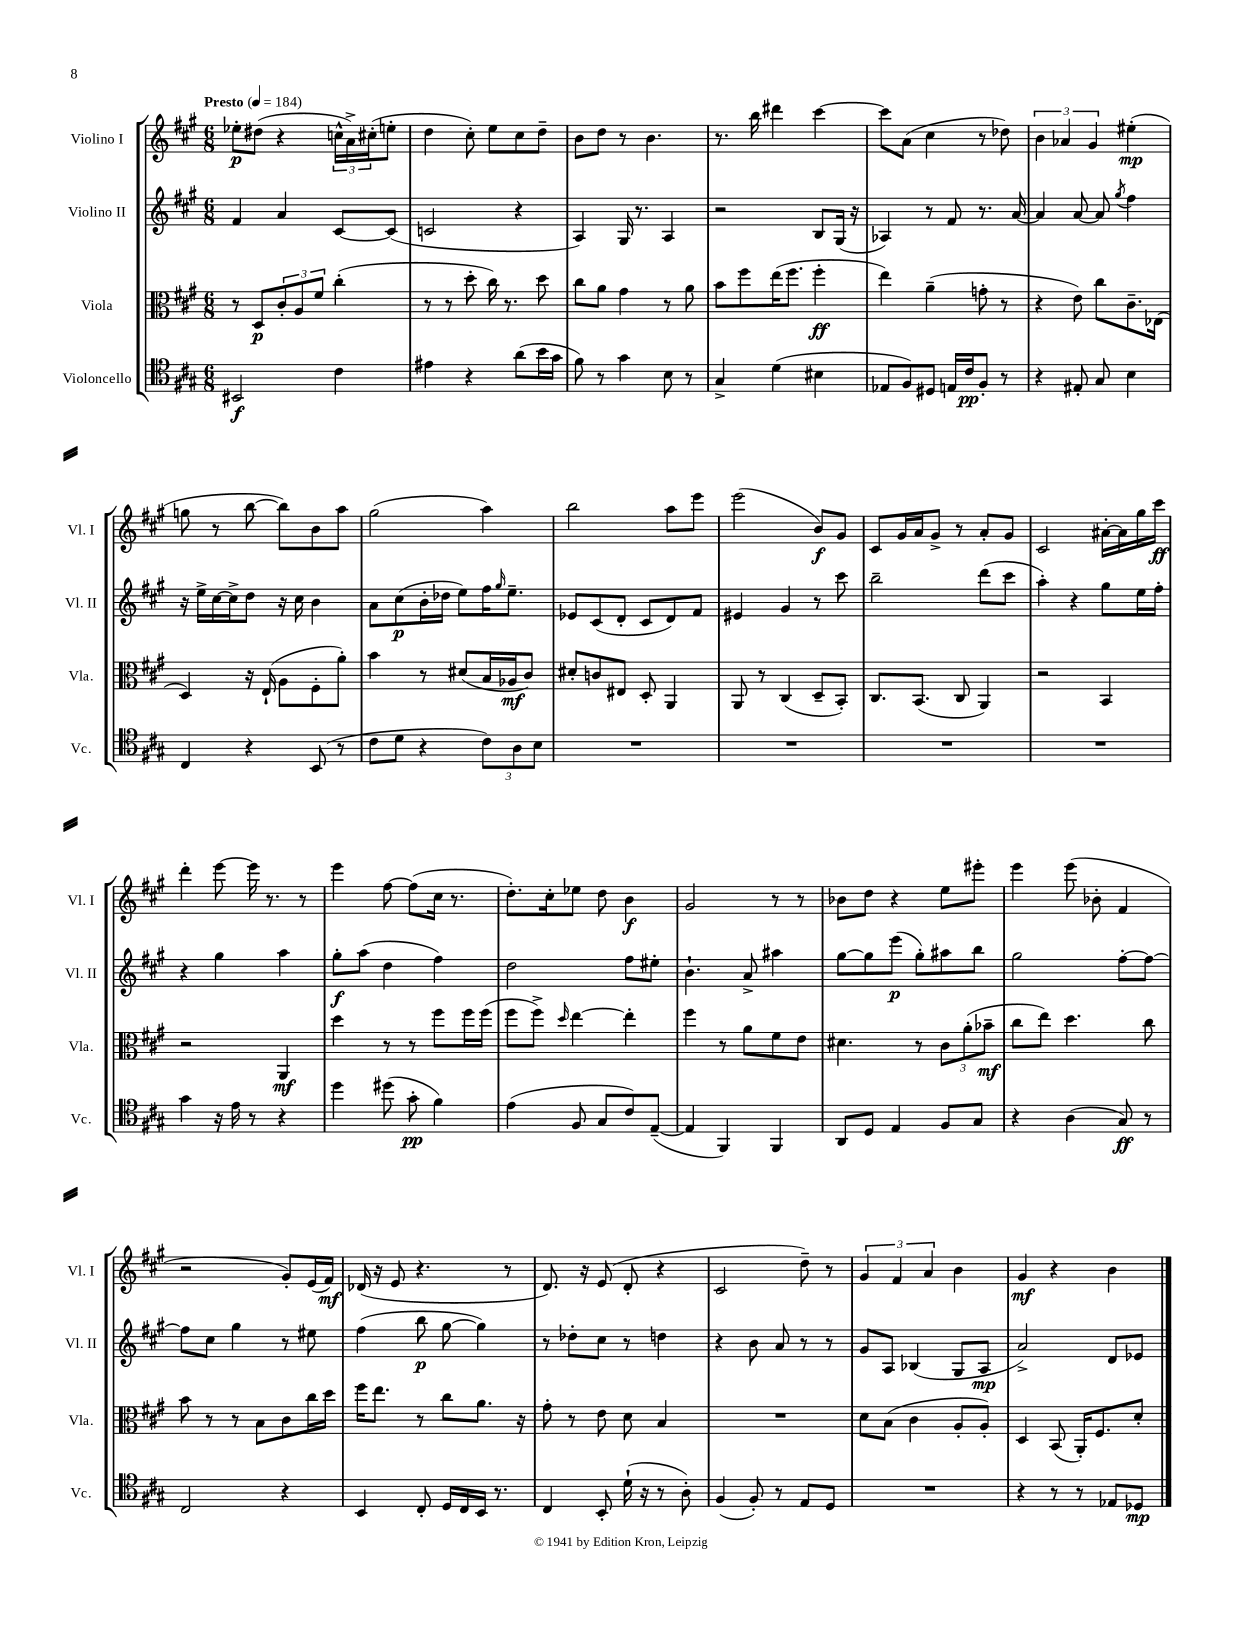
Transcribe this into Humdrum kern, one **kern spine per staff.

**kern	**dynam	**kern	**dynam	**kern	**dynam	**kern	**dynam
*part4	*part4	*part3	*part3	*part2	*part2	*part1	*part1
*staff4	*staff4	*staff3	*staff3	*staff2	*staff2	*staff1	*staff1
*I"Violoncello	*	*I"Viola	*	*I"Violino II	*	*I"Violino I	*
*I'Vc.	*	*I'Vla.	*	*I'Vl. II	*	*I'Vl. I	*
*clefC4	*	*clefC3	*	*clefG2	*	*clefG2	*
*k[f#c#g#]	*	*k[f#c#g#]	*	*k[f#c#g#]	*	*k[f#c#g#]	*
*M6/8	*	*M6/8	*	*M6/8	*	*M6/8	*
*MM184	*	*MM184	*	*MM184	*	*MM184	*
=1	=1	=1	=1	=1	=1	=1	=1
!	!	!	!	!	!	!LO:TX:a:B:t=Presto	!
2BB#X/	f	8r	.	4f#/	.	8ee-X'\L	p
.	.	8D/L	p	.	.	(8dd#X\J	.
.	.	12c#'/	.	4a/	.	4r	.
.	.	12A/	.	.	.	.	.
.	.	12f#/J	.	.	.	.	.
4c#\	.	(4cc#'\	.	[8c#/L	.	24ccn^^\LL	.
.	.	.	.	.	.	24a^\)	.
.	.	.	.	.	.	(24cc#X'\J	.
.	.	.	.	(8c#/J]	.	8een'\J	.
=2	=2	=2	=2	=2	=2	=2	=2
4e#X\	.	8r	.	2cn/	.	4dd\	.
.	.	8r	.	.	.	.	.
4r	.	8dd'\	.	.	.	8cc#'\)	.
.	.	16cc#\)	.	.	.	8ee\L	.
.	.	8.r	.	.	.	.	.
(8a\L	.	.	.	4r	.	8cc#\	.
16b\L	.	8dd\	.	.	.	8dd~\J	.
16g#\JJ	.	.	.	.	.	.	.
=3	=3	=3	=3	=3	=3	=3	=3
8f#\)	.	8cc#\L	.	4A/)	.	8b\L	.
8r	.	8a\J	.	.	.	8dd\J	.
4g#\	.	4g#\	.	16G#/	.	8r	.
.	.	.	.	8.r	.	.	.
.	.	.	.	.	.	4.b\	.
8B\	.	8r	.	4A/	.	.	.
8r	.	8a\	.	.	.	.	.
=4	=4	=4	=4	=4	=4	=4	=4
4G#^/	.	8b\L	.	2r	.	8.r	.
.	.	8ff#\	.	.	.	.	.
.	.	.	.	.	.	16bb\	.
(4d\	.	(16ee\K	.	.	.	4ddd#X\	.
.	.	8.ff#\J	.	.	.	.	.
4B#X\	.	4ff#'\	ff	8B/L	.	[4ccc#\	.
.	.	.	.	(16G#/Jk	.	.	.
.	.	.	.	16r	.	.	.
=5	=5	=5	=5	=5	=5	=5	=5
8E-X/L	.	4ee\)	.	4A-X/)	.	8ccc#\L]	.
8F#/)	.	.	.	.	.	(8a\J	.
8D#X/J	.	(4a~\	.	8r	.	4cc#\	.
16En/LL	.	.	.	8f#/	.	.	.
16c#/J	pp	.	.	.	.	.	.
8F#'/J	.	8gn'\	.	8.r	.	8r	.
8r	.	8r	.	.	.	8dd-X\)	.
.	.	.	.	[16a/	.	.	.
=6	=6	=6	=6	=6	=6	=6	=6
4r	.	4r	.	4a/]	.	6b\	.
.	.	.	.	.	.	6a-X/	.
8E#X'/	.	8e\)	.	[8a/	.	.	.
.	.	.	.	.	.	6g#/	.
8G#/	.	8cc#\L	.	8a/]	.	.	.
.	.	.	.	8qgg#/	.	.	.
4B\	.	8.c#~\	.	4ff#\	.	(4ee#X'\	mp
.	.	(16E-X\Jk	.	.	.	.	.
!!LO:LB:g=z
=7	=7	=7	=7	=7	=7	=7	=7
4C#/	.	4D/)	.	16r	.	8ggn\	.
.	.	.	.	16ee^\LL	.	.	.
.	.	.	.	[16cc#\	.	8r	.
.	.	.	.	16cc#^\J]	.	.	.
4r	.	16r	.	8dd\J	.	[8bb\	.
.	.	(16E`/	.	.	.	.	.
.	.	8A\L	.	16r	.	8bb\L])	.
.	.	.	.	16cc#\	.	.	.
(8BB/	.	8F#'\	.	4b\	.	8b\	.
8r	.	8a'\J)	.	.	.	8aa\J	.
=8	=8	=8	=8	=8	=8	=8	=8
8c#\L	.	4b\	.	8a\L	.	(2gg#\	.
8d\J	.	.	.	(8cc#\	p	.	.
4r	.	8r	.	16b'\L	.	.	.
.	.	.	.	16dd-X\JJ	.	.	.
.	.	(8d#X/L	.	8ee\L)	.	.	.
12c#\L)	.	16B/L	.	16ff#\K	.	4aa\)	.
.	.	.	.	16qqgg#/	.	.	.
.	.	16A-X/J	mf	8.ee~\J	.	.	.
12A\	.	.	.	.	.	.	.
.	.	8c#/J)	.	.	.	.	.
12B\J	.	.	.	.	.	.	.
=9	=9	=9	=9	=9	=9	=9	=9
2.r	.	8d#X'/L	.	8e-X/L	.	2bb\	.
.	.	8cn/	.	(8c#/	.	.	.
.	.	8E#X/J	.	8d'/J	.	.	.
.	.	8D'/	.	8c#/L	.	.	.
.	.	4AA/	.	8d/)	.	8aa\L	.
.	.	.	.	8f#/J	.	8eee\J	.
=10	=10	=10	=10	=10	=10	=10	=10
2.r	.	8AA/	.	4e#X/	.	(2eee\	.
.	.	8r	.	.	.	.	.
.	.	(4C#/	.	4g#/	.	.	.
.	.	8D~/L	.	8r	.	8b/L)	f
.	.	8BB'/J)	.	8ccc#\	.	8g#/J	.
=11	=11	=11	=11	=11	=11	=11	=11
2.r	.	8.C#/L	.	2bb~\	.	8c#/L	.
.	.	.	.	.	.	16g#/L	.
.	.	(8.BB/J	.	.	.	16a/J	.
.	.	.	.	.	.	8g#^/J	.
.	.	8C#/	.	.	.	8r	.
.	.	4AA/)	.	(8ddd\L	.	8a'/L	.
.	.	.	.	8ccc#\J	.	8g#/J	.
=12	=12	=12	=12	=12	=12	=12	=12
2.r	.	2r	.	4aa'\)	.	2c#/	.
.	.	.	.	4r	.	.	.
.	.	4BB/	.	8gg#\L	.	[16a#X'\LL	.
.	.	.	.	.	.	16a#\]	.
.	.	.	.	16ee\L	.	16gg#\	.
.	.	.	.	16ff#'\JJ	.	16ccc#\JJ	ff
!!LO:LB:g=z
=13	=13	=13	=13	=13	=13	=13	=13
4g#\	.	2r	.	4r	.	4ddd'\	.
16r	.	.	.	4gg#\	.	[8eee\	.
16e\	.	.	.	.	.	.	.
8r	.	.	.	.	.	16eee\]	.
.	.	.	.	.	.	8.r	.
4r	.	4AA/	mf	4aa\	.	.	.
.	.	.	.	.	.	8r	.
=14	=14	=14	=14	=14	=14	=14	=14
4dd\	.	4dd\	.	8gg#'\L	f	4eee\	.
.	.	.	.	(8aa\J	.	.	.
(8dd#X\	.	8r	.	4dd\	.	[8ff#\	.
8g#'\	pp	8r	.	.	.	(8ff#\L]	.
4f#\)	.	8ff#\L	.	4ff#\)	.	16cc#\Jk	.
.	.	.	.	.	.	8.r	.
.	.	16ff#\L	.	.	.	.	.
.	.	(16ff#\JJ	.	.	.	.	.
=15	=15	=15	=15	=15	=15	=15	=15
(4e\	.	8ff#\L	.	2dd\	.	8.dd'\L)	.
.	.	8ff#^\J)	.	.	.	.	.
.	.	.	.	.	.	16cc#'\k	.
.	.	16qqdd/	.	.	.	.	.
8F#/	.	[4ee\	.	.	.	8ee-X\J	.
8G#/L	.	.	.	.	.	8dd\	.
8c#/)	.	4ee'\]	.	8ff#\L	.	4b\	f
([8E~/J	.	.	.	8ee#X'\J	.	.	.
=16	=16	=16	=16	=16	=16	=16	=16
4E/]	.	4ff#\	.	4.b`\	.	2g#/	.
4FF#/)	.	8r	.	.	.	.	.
.	.	8a\L	.	8a^/	.	.	.
4FF#/	.	8f#\	.	4aa#X\	.	8r	.
.	.	8e\J	.	.	.	8r	.
=17	=17	=17	=17	=17	=17	=17	=17
8AA/L	.	4.d#X\	.	[8gg#\L	.	8b-X\L	.
8D/J	.	.	.	8gg#\]	.	8dd\J	.
4E/	.	.	.	(8eee\J	p	4r	.
.	.	8r	.	8gg#'\L)	.	.	.
8F#/L	.	12c#\L	.	8aa#X\	.	8ee\L	.
.	.	(12a'\	.	.	.	.	.
8G#/J	.	.	.	8bb\J	.	8eee#X'\J	.
.	.	12b-X~\J	mf	.	.	.	.
=18	=18	=18	=18	=18	=18	=18	=18
4r	.	8cc#\L	.	2gg#\	.	4eee\	.
.	.	8ee\J)	.	.	.	.	.
(4A\	.	4.dd\	.	.	.	(8eee\	.
.	.	.	.	.	.	8b-X'\	.
8G#/)	ff	.	.	[8ff#'\L	.	4f#/	.
8r	.	8cc#\	.	8ff#\J_	.	.	.
!!LO:LB:g=z
=19	=19	=19	=19	=19	=19	=19	=19
2C#/	.	8b\	.	8ff#\L]	.	2r	.
.	.	8r	.	8cc#\J	.	.	.
.	.	8r	.	4gg#\	.	.	.
.	.	8B\L	.	.	.	.	.
4r	.	8c#\	.	8r	.	8g#'/L)	.
.	.	16cc#\L	.	8ee#X\	.	(16e/L	.
.	.	16dd\JJ	.	.	.	16f#/JJ)	mf
=20	=20	=20	=20	=20	=20	=20	=20
4BB/	.	16ff#\KL	.	(4ff#\	.	(16d-X/	.
.	.	8.ee\J	.	.	.	16r	.
.	.	.	.	.	.	8e/	.
8C#'/	.	8r	.	8bb\	p	4.r	.
16D/LL	.	8cc#\L	.	[8gg#\	.	.	.
16C#/	.	.	.	.	.	.	.
16BB/JJ	.	8.a\J	.	4gg#\])	.	.	.
8.r	.	.	.	.	.	.	.
.	.	.	.	.	.	8r	.
.	.	16r	.	.	.	.	.
=21	=21	=21	=21	=21	=21	=21	=21
4C#/	.	8g#'\	.	8r	.	8.d/)	.
.	.	8r	.	8dd-X'\L	.	.	.
.	.	.	.	.	.	16r	.
8BB'/	.	8e\	.	8cc#\J	.	(8e/	.
(16d`\	.	8d\	.	8r	.	8d'/	.
16r	.	.	.	.	.	.	.
8r	.	4B/	.	4ddn\	.	4r	.
8A'\)	.	.	.	.	.	.	.
=22	=22	=22	=22	=22	=22	=22	=22
(4F#/	.	2.r	.	4r	.	2c#/	.
8F#'/)	.	.	.	8b\	.	.	.
8r	.	.	.	8a/	.	.	.
8E/L	.	.	.	8r	.	8dd~\)	.
8D/J	.	.	.	8r	.	8r	.
=23	=23	=23	=23	=23	=23	=23	=23
2.r	.	8d\L	.	8g#/L	.	6g#/	.
.	.	(8B\J	.	8A/J	.	.	.
.	.	.	.	.	.	6f#/	.
.	.	4c#\	.	(4B-X/	.	.	.
.	.	.	.	.	.	6a/	.
.	.	8A'/L	.	8G#/L	.	4b\	.
.	.	8A'/J)	.	8A/J	mp	.	.
=24	=24	=24	=24	=24	=24	=24	=24
4r	.	4D/	.	2a^/)	.	4g#/	mf
8r	.	(8BB/	.	.	.	4r	.
8r	.	16AA'/KL)	.	.	.	.	.
.	.	8.F#/	.	.	.	.	.
8E-X/L	.	.	.	8d/L	.	4b\	.
8D-X/J	mp	8d'/J	.	8e-X/J	.	.	.
==	==	==	==	==	==	==	==
*-	*-	*-	*-	*-	*-	*-	*-
